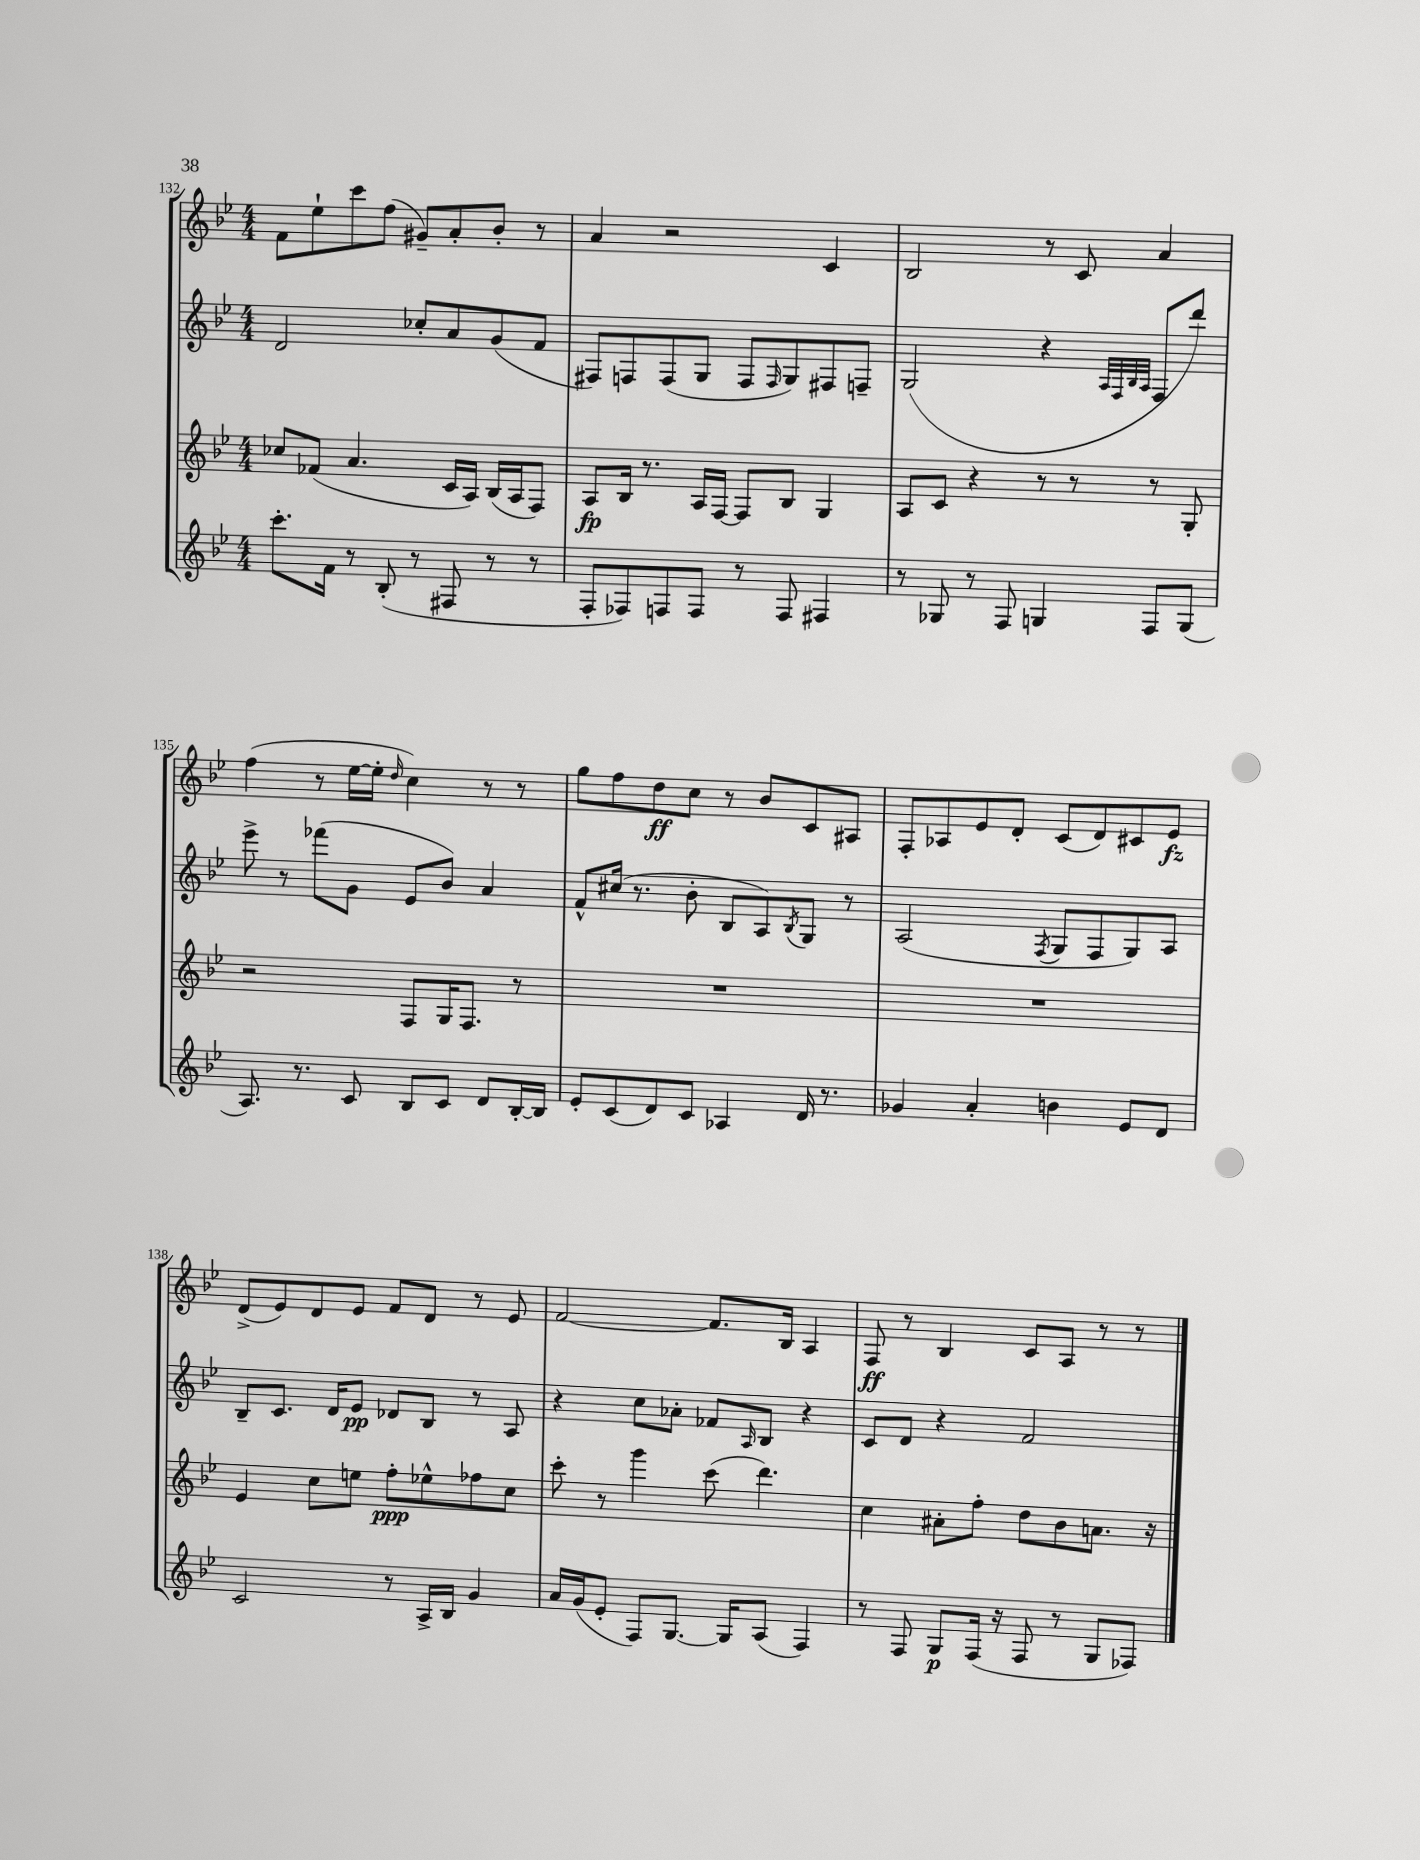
<<
\new StaffGroup <<
\new Staff = "s0" {
    \clef treble \key bes \major \numericTimeSignature \time 4/4
    f'8 ees''8-! c'''8 f''8( gis'8--) a'8-. bes'8-. r8 |
    a'4 r2 c'4 |
    bes2 r8 c'8 a'4 |
    f''4( r8 ees''16~ ees''16-. \grace { d''16 } c''4) r8 r8 |
    g''8 f''8 d''8\ff c''8 r8 bes'8 c'8 ais8 |
    f8-. aes8 ees'8 d'8-. c'8( d'8) cis'8 ees'8\fz |
    d'8->( ees'8) d'8 ees'8 f'8 d'8 r8 ees'8 |
    f'2~ f'8. bes16 a4 |
    f8\ff r8 bes4 c'8 a8 r8 r8 \bar "|." |
}
\new Staff = "s1" {
    \clef treble \key bes \major \numericTimeSignature \time 4/4
    d'2 ces''8-. a'8 g'8( f'8 |
    fis8) f8 f8( g8 f8 \grace { f16 } g8) fis8 f8-- |
    g2( r4 \grace { a32 f32 bes32 a32 } f8 d'''8) |
    ees'''8-> r8 fes'''8( g'8 ees'8 bes'8) a'4 |
    f'8-^ cis''16( r8. bes'8-. bes8 a8) \acciaccatura { bes8 } g8 r8 |
    a2( \acciaccatura { f8 } g8 f8 g8) a8 |
    bes8-- c'8. d'16 ees'8\pp des'8 bes8 r8 a8 |
    r4 c''8 aes'8-. fes'8 \grace { a16 } bes8 r4 |
    c'8 d'8 r4 f'2 \bar "|." |
}
\new Staff = "s2" {
    \clef treble \key bes \major \numericTimeSignature \time 4/4
    ces''8 fes'8( a'4. c'16 a16) bes16( a16 f8) |
    a8\fp bes16 r8. a16 f16~ f8 bes8 g4 |
    a8 c'8 r4 r8 r8 r8 g8-. |
    r2 f8 g16 f8. r8 |
    R1 |
    R1 |
    ees'4 c''8 e''8 f''8-.\ppp ees''8-^ fes''8 c''8 |
    c'''8-. r8 g'''4 c'''8( d'''4.) |
    c''4 ais'8-. f''8-. d''8 bes'8 a'8. r16 \bar "|." |
}
\new Staff = "s3" {
    \clef treble \key bes \major \numericTimeSignature \time 4/4
    c'''8.-. f'16 r8 bes8-.( r8 fis8 r8 r8 |
    f8-. fes8) f8 f8 r8 f8 fis4 |
    r8 ges8 r8 f8 g4 f8 g8( |
    a8.) r8. c'8 bes8 c'8 d'8 bes16~-. bes16 |
    ees'8-. c'8( d'8) c'8 aes4 d'16 r8. |
    ges'4 a'4-. b'4 ees'8 d'8 |
    c'2 r8 a16-> bes16 g'4 |
    a'16 g'16( ees'8-. f8) g8.~ g16 a8( f4) |
    r8 f8 g8\p f16( r16 f8 r8 g8 fes8) \bar "|." |
}
>>
>>
\layout { \context { \Score currentBarNumber = #132 } }
